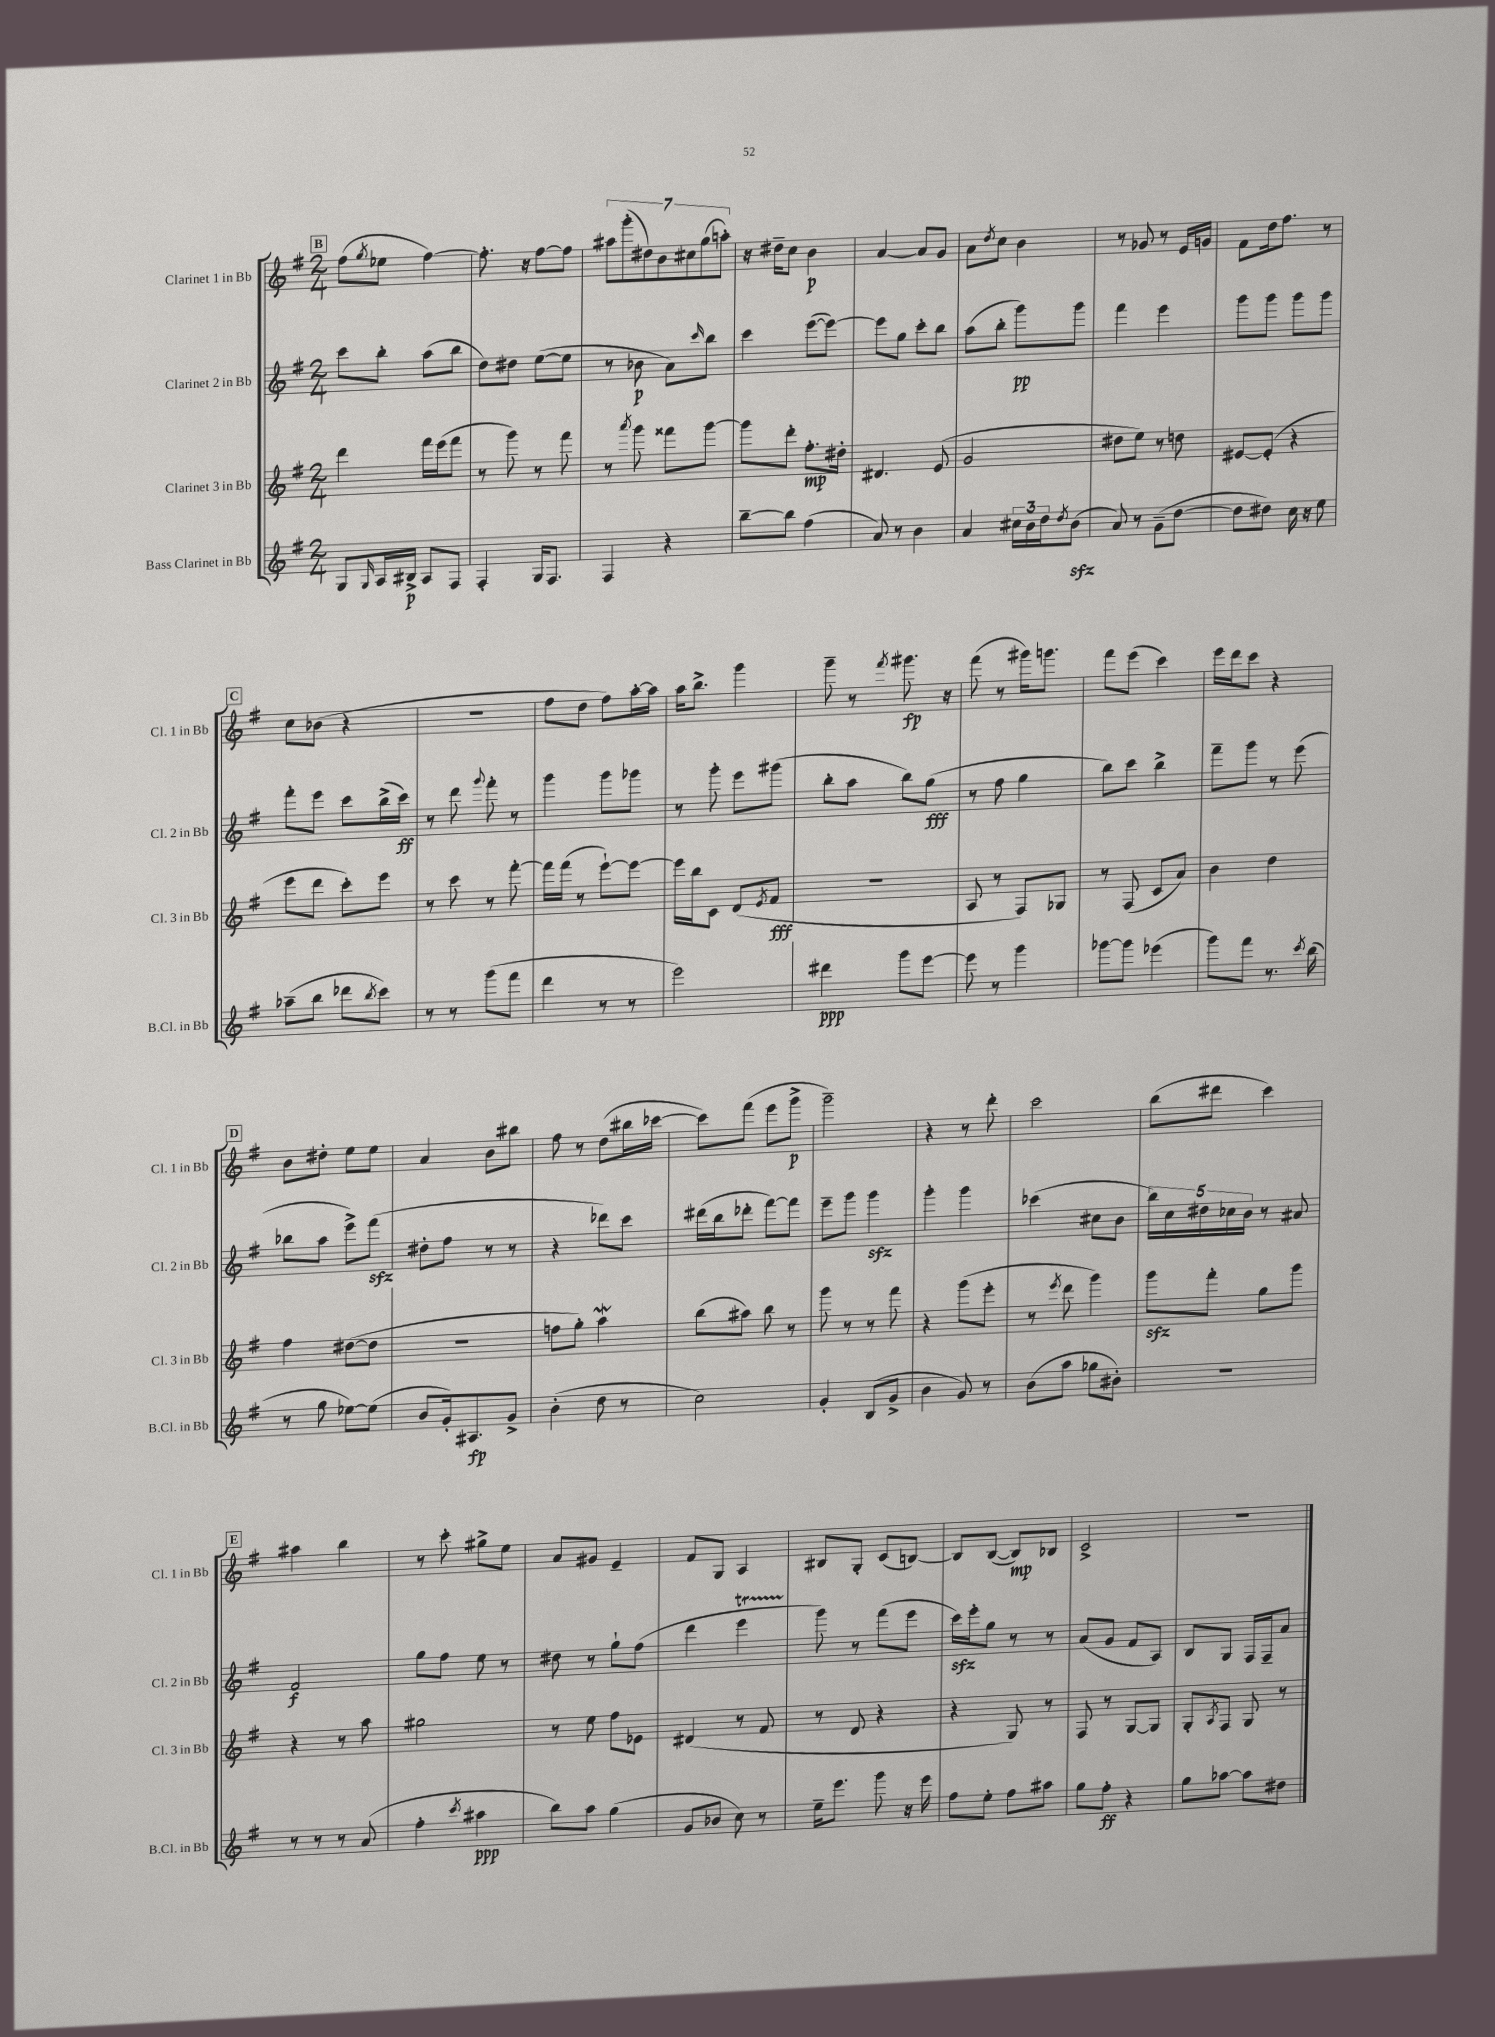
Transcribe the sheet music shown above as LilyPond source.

<<
\new StaffGroup <<
\new Staff = "s0" \with { instrumentName = "Clarinet 1 in Bb" shortInstrumentName = "Cl. 1 in Bb" } {
    \clef treble \key g \major \numericTimeSignature \time 2/4
    \mark \markup { \box "B" } fis''8( \acciaccatura { g''8 } ees''8 fis''4~) |
    fis''8.-. r16 fis''8~ fis''8 |
    \tuplet 7/4 { ais''8 g'''8-.( dis''8) b'8 cis''8 g''8( a''8-.) } |
    r16 dis''16-- c''8 b'4\p |
    a'4~ a'8 g'8 |
    a'8 \acciaccatura { d''8 } c''8 b'4 |
    r8 ges'8 r8 e'16 g'16 |
    fis'8 d''16 fis''8. r8 |
    \mark \markup { \box "C" } c''8 bes'8( r4 |
    r2 |
    fis''8 d''8 fis''8) a''16~-. a''16 |
    a''16 b''8.-> g'''4 |
    g'''8-- r8 \acciaccatura { fis'''8 } gis'''8.\fp r16 |
    fis'''8( r8 gis'''16) g'''8. |
    fis'''8 e'''8( c'''4) |
    e'''16 d'''16 c'''8 r4 |
    \mark \markup { \box "D" } b'8 dis''8-. e''8 e''8 |
    a'4 b'8 bis''8 |
    fis''8 r8 d''8( bis''16 ces'''16~ |
    ces'''8) fis'''8( e'''8 g'''8->\p |
    g'''2--) |
    r4 r8 d'''8-. |
    c'''2 |
    b''8( dis'''8 c'''4) |
    \mark \markup { \box "E" } ais''4 b''4 |
    r8 c'''8-. gis''8-> e''8 |
    a'8 gis'8 e'4-- |
    fis'8 g8 a4 |
    bis8 g8-. c'8( b8~) |
    b8 b8~( b8\mp) bes8 |
    c'2-> |
    R2 \bar "|." |
}
\new Staff = "s1" \with { instrumentName = "Clarinet 2 in Bb" shortInstrumentName = "Cl. 2 in Bb" } {
    \clef treble \key g \major \numericTimeSignature \time 2/4
    \mark \markup { \box "B" } c'''8 b''8-. a''8( b''8 |
    d''8) dis''8 e''8~( e''8 |
    r8 bes'8\p a'8) \grace { c'''16 } b''8 |
    c'''4 e'''8~( e'''8~) |
    e'''8 g''8 c'''8-. b''8 |
    a''8( b''8-. g'''8\pp) g'''8 |
    fis'''4 e'''4 |
    g'''8 g'''8 g'''8 g'''8 |
    \mark \markup { \box "C" } fis'''8-. e'''8 c'''8 b''16->( c'''16\ff) |
    r8 d'''8 \appoggiatura { g'''8 } fis'''8-. r8 |
    g'''4 g'''8 ges'''8 |
    r8 g'''8-. e'''8 gis'''8( |
    b''8-. a''8 b''8) g''8\fff( |
    r8 fis''8 g''4 |
    b''8) c'''8 b''4-> |
    fis'''8-- g'''8 r8 e'''8( |
    \mark \markup { \box "D" } bes''8 a''8 e'''8->) fis'''8\sfz( |
    dis''8-. fis''8 r8 r8 |
    r4 des'''8) c'''8 |
    dis'''16( b''16 des'''8-. fis'''8~) fis'''8 |
    e'''8-- g'''8 g'''4\sfz |
    g'''4-. g'''4 |
    ces'''4( cis''8 b'8 |
    \tuplet 5/4 { b''16) c''16 dis''16 ces''16 b'16 } r8 ais'8 |
    \mark \markup { \box "E" } fis'2\f |
    g''8 fis''8 e''8 r8 |
    dis''8 r8 g''8-! fis''8( |
    d'''4 e'''4\startTrillSpan |
    g'''8\stopTrillSpan) r8 fis'''8( e'''8 |
    c'''16\sfz) e'''16-. g''8 r8 r8 |
    a'8( g'8 fis'8 a8) |
    b8 g8 fis16 fis16-- a'8 \bar "|." |
}
\new Staff = "s2" \with { instrumentName = "Clarinet 3 in Bb" shortInstrumentName = "Cl. 3 in Bb" } {
    \clef treble \key g \major \numericTimeSignature \time 2/4
    \mark \markup { \box "B" } d'''4 fis'''16 e'''16( fis'''8 |
    r8 g'''8) r8 fis'''8 |
    r8 \acciaccatura { a'''8 } g'''8 fisis'''8 g'''8~ |
    g'''8 d'''8-. fis''8.-.\mp dis''16-. |
    dis'4. e'8( |
    g'2 |
    dis''8 e''8) r8 d''8 |
    eis'8~ eis'8-.( r4 |
    \mark \markup { \box "C" } e'''8 d'''8 c'''8-.) e'''8 |
    r8 c'''8 r8 fis'''8~-. |
    fis'''16 fis'''16( r8 e'''8~-!) e'''8~ |
    e'''16 b''16 c'8 d'8( \acciaccatura { e'8 } fis'8\fff |
    R2 |
    a8 r8 fis8) ges8 |
    r8 fis8( c'8 a'8) |
    b'4 d''4 |
    \mark \markup { \box "D" } fis''4 dis''8~( dis''8 |
    R2 |
    f''8 g''8-.) a''4\mordent |
    b''8( ais''8) b''8 r8 |
    g'''8 r8 r8 fis'''8 |
    r4 g'''8( e'''8-. |
    r8 \acciaccatura { e'''8 } d'''8 g'''4) |
    g'''8\sfz fis'''8-. g''8 g'''8 |
    \mark \markup { \box "E" } r4 r8 a''8 |
    gis''2 |
    r8 e''8 fis''8 ees'8 |
    dis'4( r8 fis'8 |
    r8 d'8 r4 |
    r4 g8) r8 |
    fis8 r8 g8~ g8 |
    g8-. \acciaccatura { a8 } fis8 g8 r8 \bar "|." |
}
\new Staff = "s3" \with { instrumentName = "Bass Clarinet in Bb" shortInstrumentName = "B.Cl. in Bb" } {
    \clef treble \key g \major \numericTimeSignature \time 2/4
    \mark \markup { \box "B" } g8 \grace { g16 } a16 bis16->\p a8 fis8 |
    fis4-. g16 fis8. |
    fis4 r4 |
    b''8~-- b''8 fis''4( |
    a'8) r8 b'4 |
    a'4 \tuplet 3/2 { cis''16 b'16 d''16 } \acciaccatura { d''8 } b'8\sfz( |
    a'8) r8 g'8--( d''8~ |
    d''8 dis''8) c''16 r16 e''8 |
    \mark \markup { \box "C" } aes''8--( b''8 des'''8 \acciaccatura { b''8 } c'''8) |
    r8 r8 g'''8( fis'''8 |
    d'''4 r8 r8 |
    e'''2) |
    dis'''4\ppp g'''8 e'''8~ |
    e'''8 r8 g'''4 |
    ges'''8~ ges'''8 ees'''4( |
    g'''8) fis'''8 r8. \acciaccatura { c'''8 } b''16( |
    \mark \markup { \box "D" } r8 g''8 ees''8~) ees''8( |
    b'8 g'16-.) ais8.\fp g'8-> |
    b'4-.( d''8 r8 |
    c''2) |
    g'4-. b8( g'8-> |
    b'4 g'8) r8 |
    b'8( a''8 ges''8 bis'8-.) |
    R2 |
    \mark \markup { \box "E" } r8 r8 r8 a'8( |
    fis''4-. \acciaccatura { c'''8 } ais''4\ppp |
    b''8) a''8 g''4( |
    g'8 bes'8 c''8) r8 |
    e''16-- e'''8. g'''8 r16 e'''16 |
    fis''8 e''8-. fis''8 ais''8 |
    g''8 fis''8-.\ff r4 |
    g''8 aes''8~ aes''8 dis''8 \bar "|." |
}
>>
>>
